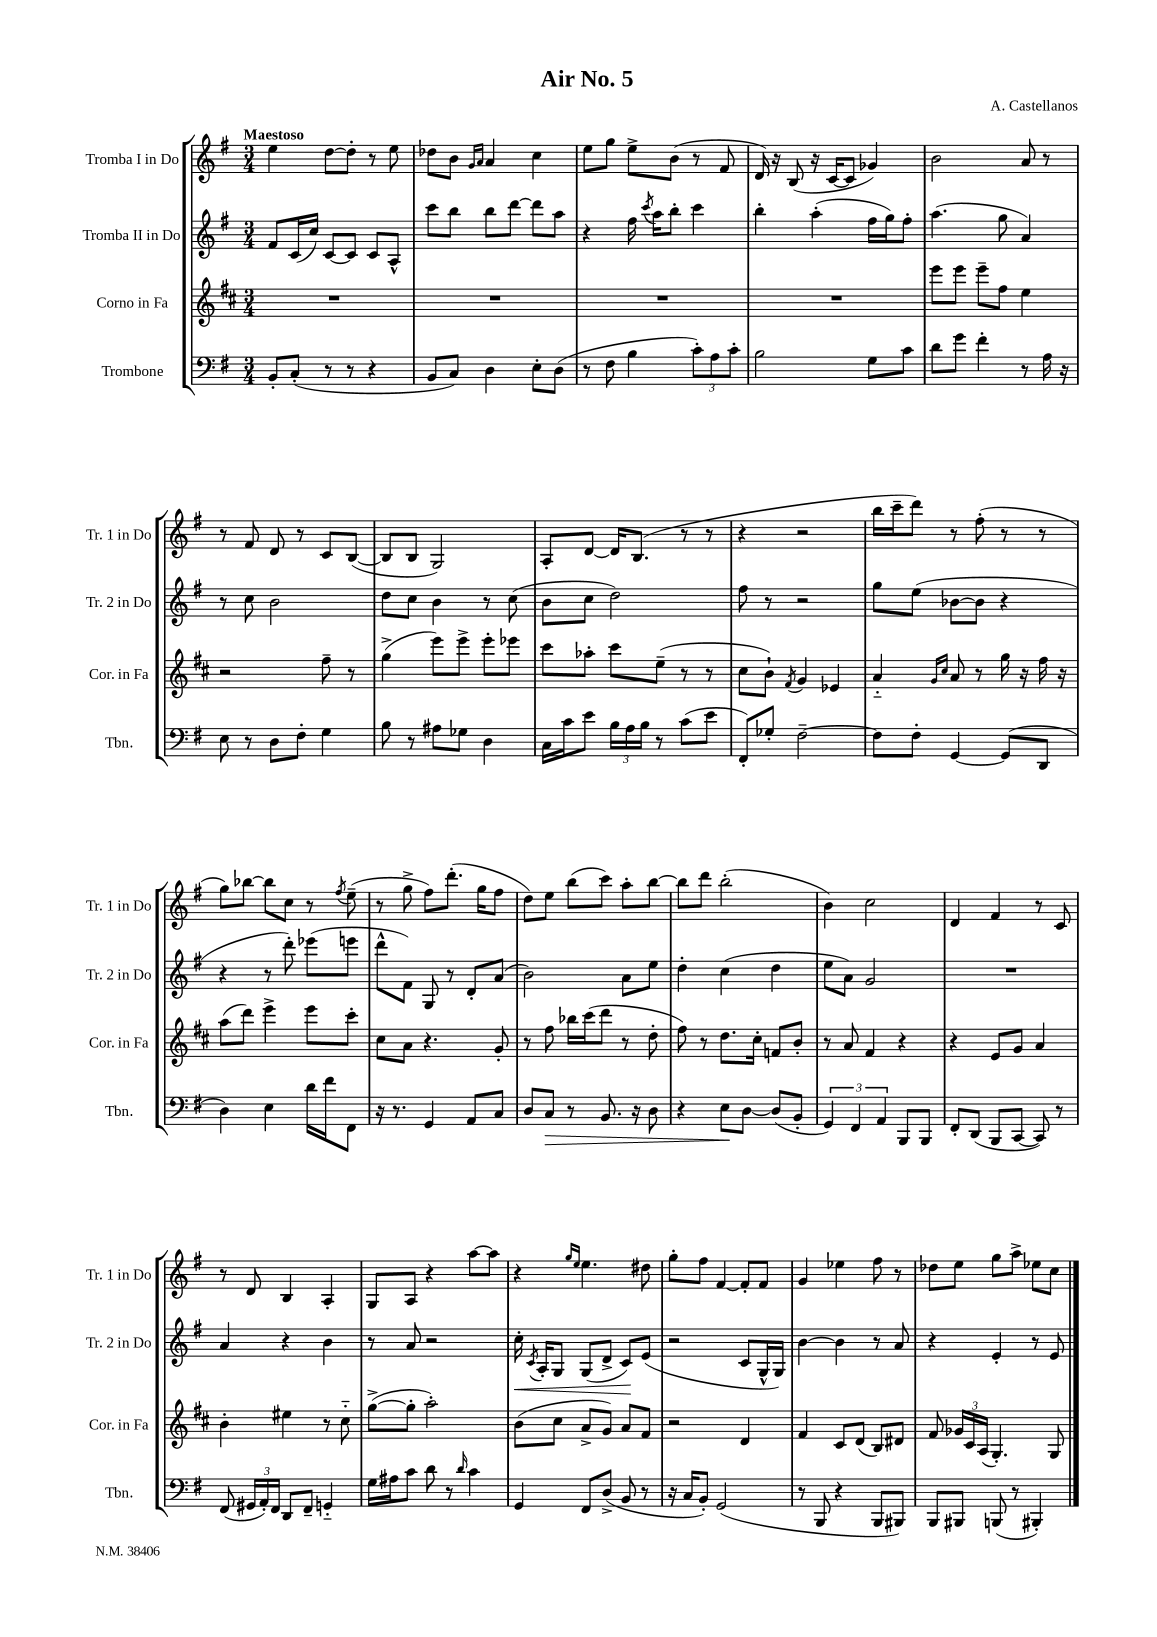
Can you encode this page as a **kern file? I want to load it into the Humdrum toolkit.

**kern	**kern	**kern	**kern
*staff4	*staff3	*staff2	*staff1
*clefF4	*clefG2	*clefG2	*clefG2
*k[f#]	*k[f#c#]	*k[f#]	*k[f#]
*M3/4	*M3/4	*M3/4	*M3/4
8BB'	2.r	8f#	4ee
(8C'	.	(16c	.
.	.	16cc)	.
8r	.	[8c	[8dd
8r	.	8c]	8dd']
4r	.	8c	8r
.	.	8A^^	8ee
=	=	=	=
8BB	2.r	8ccc	8dd-
8C)	.	8bb	8b
.	.	.	16qqg
.	.	.	16qqa
4D	.	8bb	4a
.	.	[8ddd	.
8E'	.	8ddd]	4cc
(8D	.	8aa	.
=	=	=	=
8r	2.r	4r	8ee
8F#	.	.	8gg
4B	.	16ff#	8ee^
.	.	8qccc	.
.	.	16aa	.
.	.	8bb'	(8b
12c')	.	4ccc	8r
12A	.	.	.
.	.	.	8f#
12c'	.	.	.
=	=	=	=
2B	2.r	4bb'	16d)
.	.	.	16r
.	.	.	(8B
.	.	(4aa'	16r
.	.	.	[16c
.	.	.	8c]
8G	.	16ff#	4g-)
.	.	16gg)	.
8c	.	8ff#'	.
=	=	=	=
8d	8eee	(4.aa	2b
8g	8eee	.	.
4f#'	8eee~	.	.
.	8ff#	8gg	.
8r	4ee	4a)	8a
16A	.	.	8r
16r	.	.	.
=	=	=	=
8E	2r	8r	8r
8r	.	8cc	8f#
8D	.	2b	8d
8F#'	.	.	8r
4G	8ff#~	.	8c
.	8r	.	([8B
=	=	=	=
8B	(4gg^	8dd	8B]
8r	.	8cc	8B
8A#	8eee)	4b	2G)
8G-	8eee^	.	.
4D	8eee'	8r	.
.	8eee-	(8cc	.
=	=	=	=
16C	8ccc#	8b	8A'
16c	.	.	.
8e	8aa-'	8cc	[8d
24B	8ccc#	2dd)	16d]
24A	.	.	.
.	.	.	(8.B
24B	.	.	.
8r	(8ee~	.	.
(8c	8r	.	8r
8e	8r	.	8r
=	=	=	=
8FF#')	8cc#	8ff#	4r
8G-'	8b`)	8r	.
.	8qf#	.	.
[2F#~	4g	2r	2r
.	4e-	.	.
=	=	=	=
8F#]	4a'~	8gg	16bb
.	.	.	16ccc~
8F#'	.	(8ee	8ddd)
.	16qqg	.	.
.	16qqcc#	.	.
[4GG	8a	[8b-	8r
.	8r	8b-]	(8ff#'
(8GG]	16gg	4r	8r
.	16r	.	.
8DD	16ff#	.	8r
.	16r	.	.
=	=	=	=
4D)	(8aa	4r	8gg)
.	8ddd)	.	[8bb-
4E	4eee^	8r	8bb-]
.	.	8ddd')	8cc
16d	8eee	(8eee-	8r
16f#	.	.	.
.	.	.	8qff#
8FF#	8ccc#'	8eee	(8ee~
=	=	=	=
16r	8cc#	8ddd^^	8r
8.r	.	.	.
.	8a	8f#)	8gg^
4GG	4.r	8G	8ff#)
.	.	8r	(8.ddd'
8AA	.	8d'	.
.	.	.	16gg
8C	8g'	(8a	8ff#
=	=	=	=
8D	8r	2b)	8dd)
8C	8ff#	.	8ee
8r	16bb-	.	(8bb
.	(16ccc#	.	.
8.BB	8ddd	.	8ccc)
.	8r	8a	8aa'
16r	.	.	.
8D	8dd'	8ee	[8bb
=	=	=	=
4r	8ff#)	4dd'	8bb]
.	8r	.	8ddd
8E	8.dd	(4cc	(2bb'
[8D	.	.	.
.	16cc#'	.	.
(8D]	8f	4dd	.
8BB'	8b'	.	.
=	=	=	=
6GG)	8r	8ee	4b)
.	8a	8a)	.
6FF#	.	.	.
.	4f#	2g	2cc
6AA	.	.	.
8BBB	4r	.	.
8BBB	.	.	.
=	=	=	=
8FF#'	4r	2.r	4d
(8DD	.	.	.
8BBB	8e	.	4f#
[8CC	8g	.	.
8CC])	4a	.	8r
8r	.	.	8c
=	=	=	=
(8FF#	4b'	4a	8r
24GG#	.	.	8d
24AA')	.	.	.
24FF#	.	.	.
8DD	4ee#	4r	4B
8FF#~	.	.	.
4GG'~	8r	4b	4A'
.	8cc#'~	.	.
=	=	=	=
16G	([8gg^	8r	8G
16A#	.	.	.
8c	8gg']	8a	8A
8d	2aa')	2r	4r
8r	.	.	.
16qqd	.	.	.
4c	.	.	[8aa
.	.	.	8aa]
=	=	=	=
4GG	(8b	16cc'	4r
.	.	8qc	.
.	.	16A'	.
.	8cc#	8G	.
.	.	.	16qqgg
.	.	.	16qqee
8FF#	8a^	(8G	4.ee
(8D^	8g)	8d^	.
8BB	8a	8c)	.
8r	8f#	(8e	8dd#
=	=	=	=
16r	2r	2r	8gg'
16C	.	.	.
8BB')	.	.	8ff#
(2GG	.	.	[4f#
.	4d	8c	8f#']
.	.	16G^^	8f#
.	.	16G)	.
=	=	=	=
8r	4f#	[4b	4g
8BBB	.	.	.
4r	8c#	4b]	4ee-
.	(8d	.	.
8BBB	8B)	8r	8ff#
8BBB#)	8d#	8a	8r
=	=	=	=
8BBB	8f#	4r	8dd-
8BBB#	24g-	.	8ee
.	24c#	.	.
.	(24A	.	.
(8BBB	4.G')	4e'	8gg
8r	.	.	8aa^
4BBB#')	.	8r	8ee-
.	8G	8e	8cc
==	==	==	==
*-	*-	*-	*-
